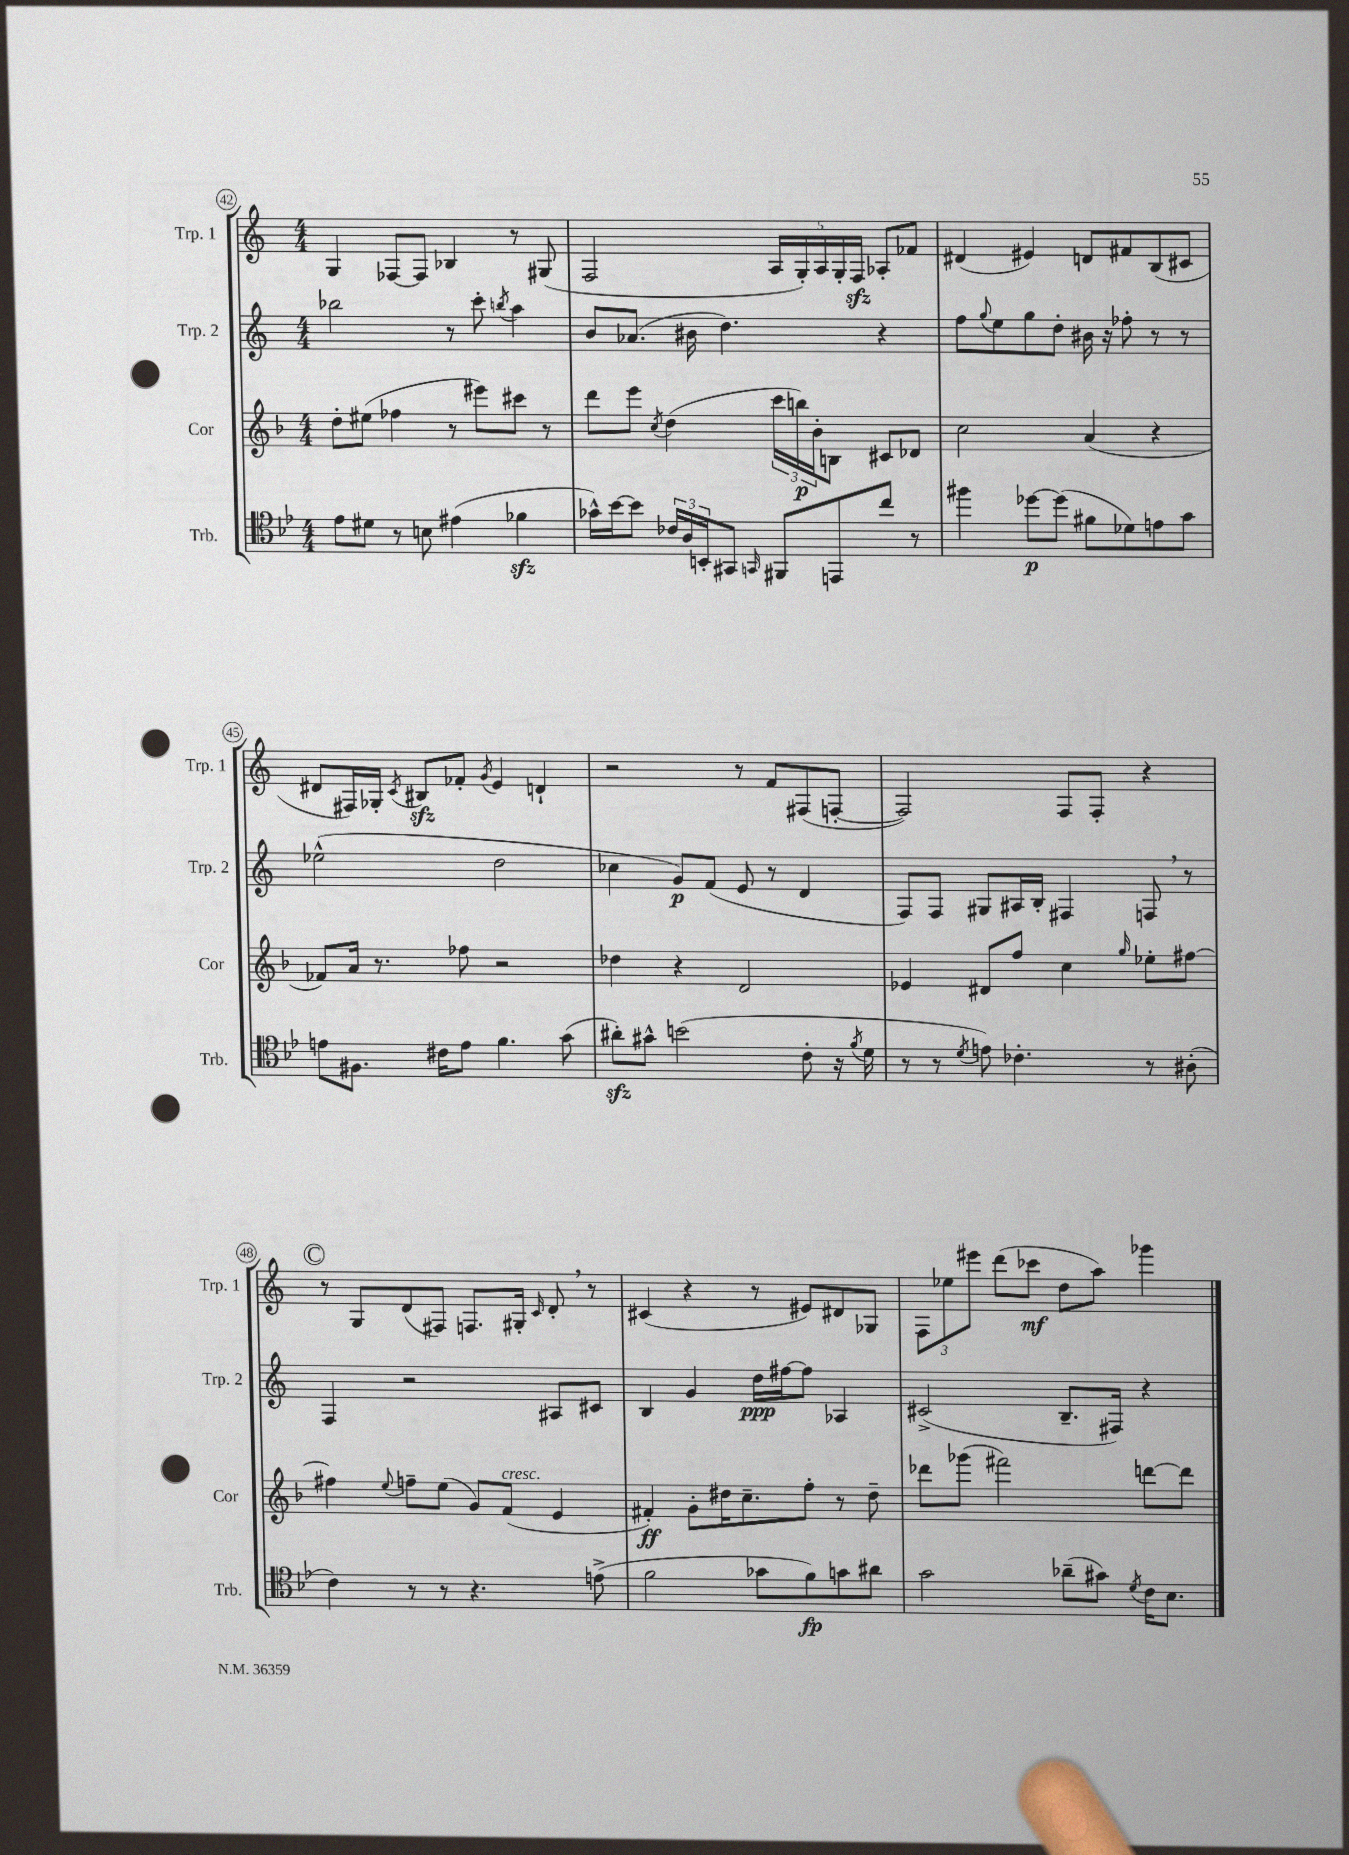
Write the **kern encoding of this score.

**kern	**dynam	**kern	**dynam	**kern	**dynam	**kern	**dynam
*part4	*part4	*part3	*part3	*part2	*part2	*part1	*part1
*staff4	*staff4	*staff3	*staff3	*staff2	*staff2	*staff1	*staff1
*I"Trb.	*	*I"Cor	*	*I"Trp. 2	*	*I"Trp. 1	*
*I'Trb.	*	*I'Cor	*	*I'Trp. 2	*	*I'Trp. 1	*
*clefC4	*	*clefG2	*	*clefG2	*	*clefG2	*
*k[b-e-]	*	*k[b-]	*	*k[]	*	*k[]	*
*M4/4	*	*M4/4	*	*M4/4	*	*M4/4	*
=42	=42	=42	=42	=42	=42	=42	=42
8e-\L	.	8dd'\L	.	2bb-X\	.	4G/	.
8d#X\J	.	(8ee#X\J	.	.	.	.	.
8r	.	4ff-X\	.	.	.	[8F-X/L	.
8Bn\	.	.	.	.	.	8F-/J]	.
(4e#X\	.	8r	.	8r	.	4B-X/	.
.	.	8eee#X\L)	.	8ccc'\	.	.	.
.	.	.	.	8qbbn/	.	.	.
4f-Xzz\	.	8ccc#X\J	.	4aa\	.	8r	.
.	.	8r	.	.	.	(8G#X/	.
=43	=43	=43	=43	=43	=43	=43	=43
16g-X^^\LL)	.	8ddd\L	.	8b/L	.	2F/	.
[16b-\J	.	.	.	.	.	.	.
8b-\J]	.	8eee\J	.	(8.a-X/J	.	.	.
.	.	8qcc/	.	.	.	.	.
24c-X/LL	.	(4dd\	.	.	.	.	.
24A/	.	.	.	.	.	.	.
.	.	.	.	16b#X\	.	.	.
24BBn'/J	.	.	.	.	.	.	.
8GG#X/J	.	.	.	4.dd\)	.	.	.
16qqGGn/	.	.	.	.	.	.	.
8FF#X/L	.	24ccc\LL	.	.	.	20A/LL	.
.	.	24bbn\)	p	.	.	.	.
.	.	.	.	.	.	20G'/)	.
.	.	24b-'\J	.	.	.	.	.
.	.	.	.	.	.	20A/	.
8EEn/	.	8Bn\J	.	.	.	.	.
.	.	.	.	.	.	20G'/	.
.	.	.	.	.	.	20Fzz/JJ	.
8cc/J	.	8c#X/L	.	4r	.	8A-X'/L	.
8r	.	8d-X/J	.	.	.	8f-X/J	.
=44	=44	=44	=44	=44	=44	=44	=44
4ff#X\	.	2cc\	.	8ff\L	.	(4d#X/	.
.	.	.	.	8qqgg/	.	.	.
.	.	.	.	8ee\	.	.	.
[8dd-X\L	p	.	.	8gg\	.	4e#X/)	.
(8dd-\J]	.	.	.	8dd'\J	.	.	.
8f#X\L	.	(4a/	.	16b#X\	.	8dn/L	.
.	.	.	.	16r	.	.	.
8d-X\)	.	.	.	8ff-X'\	.	8f#X/	.
8en\	.	4r	.	8r	.	(8B/	.
8g\J	.	.	.	8r	.	8c#X/J	.
!!LO:LB:g=z
=45	=45	=45	=45	=45	=45	=45	=45
8en\L	.	8f-X/L)	.	(2ee-X^^\	.	8d#X/L	.
8.F#X\J	.	16a/Jk	.	.	.	16F#X/L)	.
.	.	8.r	.	.	.	16G-X'/JJ	.
.	.	.	.	.	.	8qc/	.
.	.	.	.	.	.	8B#Xzz/L	.
16c#X\KL	.	.	.	.	.	.	.
8e\J	.	8ff-X\	.	.	.	8f-X'/J	.
.	.	.	.	.	.	8qg/	.
4.f\	.	2r	.	2dd\	.	4e/	.
.	.	.	.	.	.	4dn`/	.
(8g\	.	.	.	.	.	.	.
=46	=46	=46	=46	=46	=46	=46	=46
8a#Xzz'\L)	.	4dd-X\	.	4cc-X\	.	2r	.
8g#X^^\J	.	.	.	.	.	.	.
(2bn\	.	4r	.	8g/L)	p	.	.
.	.	.	.	(8f/J	.	.	.
.	.	2d/	.	8e/	.	8r	.
.	.	.	.	8r	.	8f/L	.
8c'\	.	.	.	4d/	.	(8F#X/	.
16r	.	.	.	.	.	[8Fn'/J	.
8qf/	.	.	.	.	.	.	.
16d\	.	.	.	.	.	.	.
=47	=47	=47	=47	=47	=47	=47	=47
8r	.	4e-X/	.	8F/L)	.	2F/])	.
8r	.	.	.	8F/J	.	.	.
8qd/	.	.	.	.	.	.	.
8en\)	.	8d#X/L	.	8G#X/L	.	.	.
4.c-X'\	.	8ff/J	.	16A#X/L	.	.	.
.	.	.	.	16B'/JJ	.	.	.
.	.	4cc\	.	4F#X/	.	8F/L	.
.	.	.	.	.	.	8F'/J	.
.	.	16qqgg/	.	.	.	.	.
8r	.	8ee-X'\L	.	8Fn,/	.	4r	.
(8A#X'\	.	[8ff#X\J	.	8r	.	.	.
!!LO:LB:g=z
!!LO:REH:place=s1:t=C
=48	=48	=48	=48	=48	=48	=48	=48
4c\)	.	4ff#X\]	.	4F/	.	8r	.
.	.	.	.	.	.	8G/L	.
.	.	8qqee/	.	.	.	.	.
8r	.	8ffn~\L	.	2r	.	(8d/	.
8r	.	(8ee\J	.	.	.	8F#X/J)	.
4.r	.	8g/L)	.	.	.	8.Fn/L	.
!	!	!LO:TX:a:i:t=cresc.	!	!	!	!	!
.	.	(8f/J	.	.	.	.	.
.	.	.	.	.	.	16G#X'/Jk	.
.	.	.	.	.	.	16qqc/	.
.	.	4e/	.	8A#X/L	.	8d',/	.
(8en^\	.	.	.	8c#X/J	.	8r	.
=49	=49	=49	=49	=49	=49	=49	=49
2f\	.	4f#X'/)	ff	4B/	.	(4c#X/	.
.	.	8g'\L	.	4g/	.	4r	.
.	.	16dd#X\K	.	.	.	.	.
.	.	8.cc~\	.	.	.	.	.
8g-X\L	.	.	.	16dd\LL	ppp	8r	.
.	.	.	.	[16ff#X\J	.	.	.
8f\)	fp	8ff'\J	.	8ff#\J]	.	8e#X/L)	.
8gn\	.	8r	.	4A-X/	.	8d#X/	.
8a#X\J	.	8dd#~\	.	.	.	8G-X/J	.
=50	=50	=50	=50	=50	=50	=50	=50
2g\	.	8ddd-X\L	.	(2c#X^/	.	12F\L	.
.	.	.	.	.	.	12ee-X\	.
.	.	(8ggg-X\J	.	.	.	.	.
.	.	.	.	.	.	12eee#X\J	.
.	.	2fff#X\)	.	.	.	(8ddd\L	.
.	.	.	.	.	.	8ccc-X\J	mf
(8a-X~\L	.	.	.	8.B~/L	.	8dd\L	.
8g#X\J)	.	.	.	.	.	8aa\J)	.
.	.	.	.	16F#X/Jk)	.	.	.
8qd/	.	.	.	.	.	.	.
16c\KL	.	[8dddn\L	.	4r	.	4ggg-X\	.
8.B-\J	.	.	.	.	.	.	.
.	.	8ddd\J]	.	.	.	.	.
==	==	==	==	==	==	==	==
*-	*-	*-	*-	*-	*-	*-	*-
